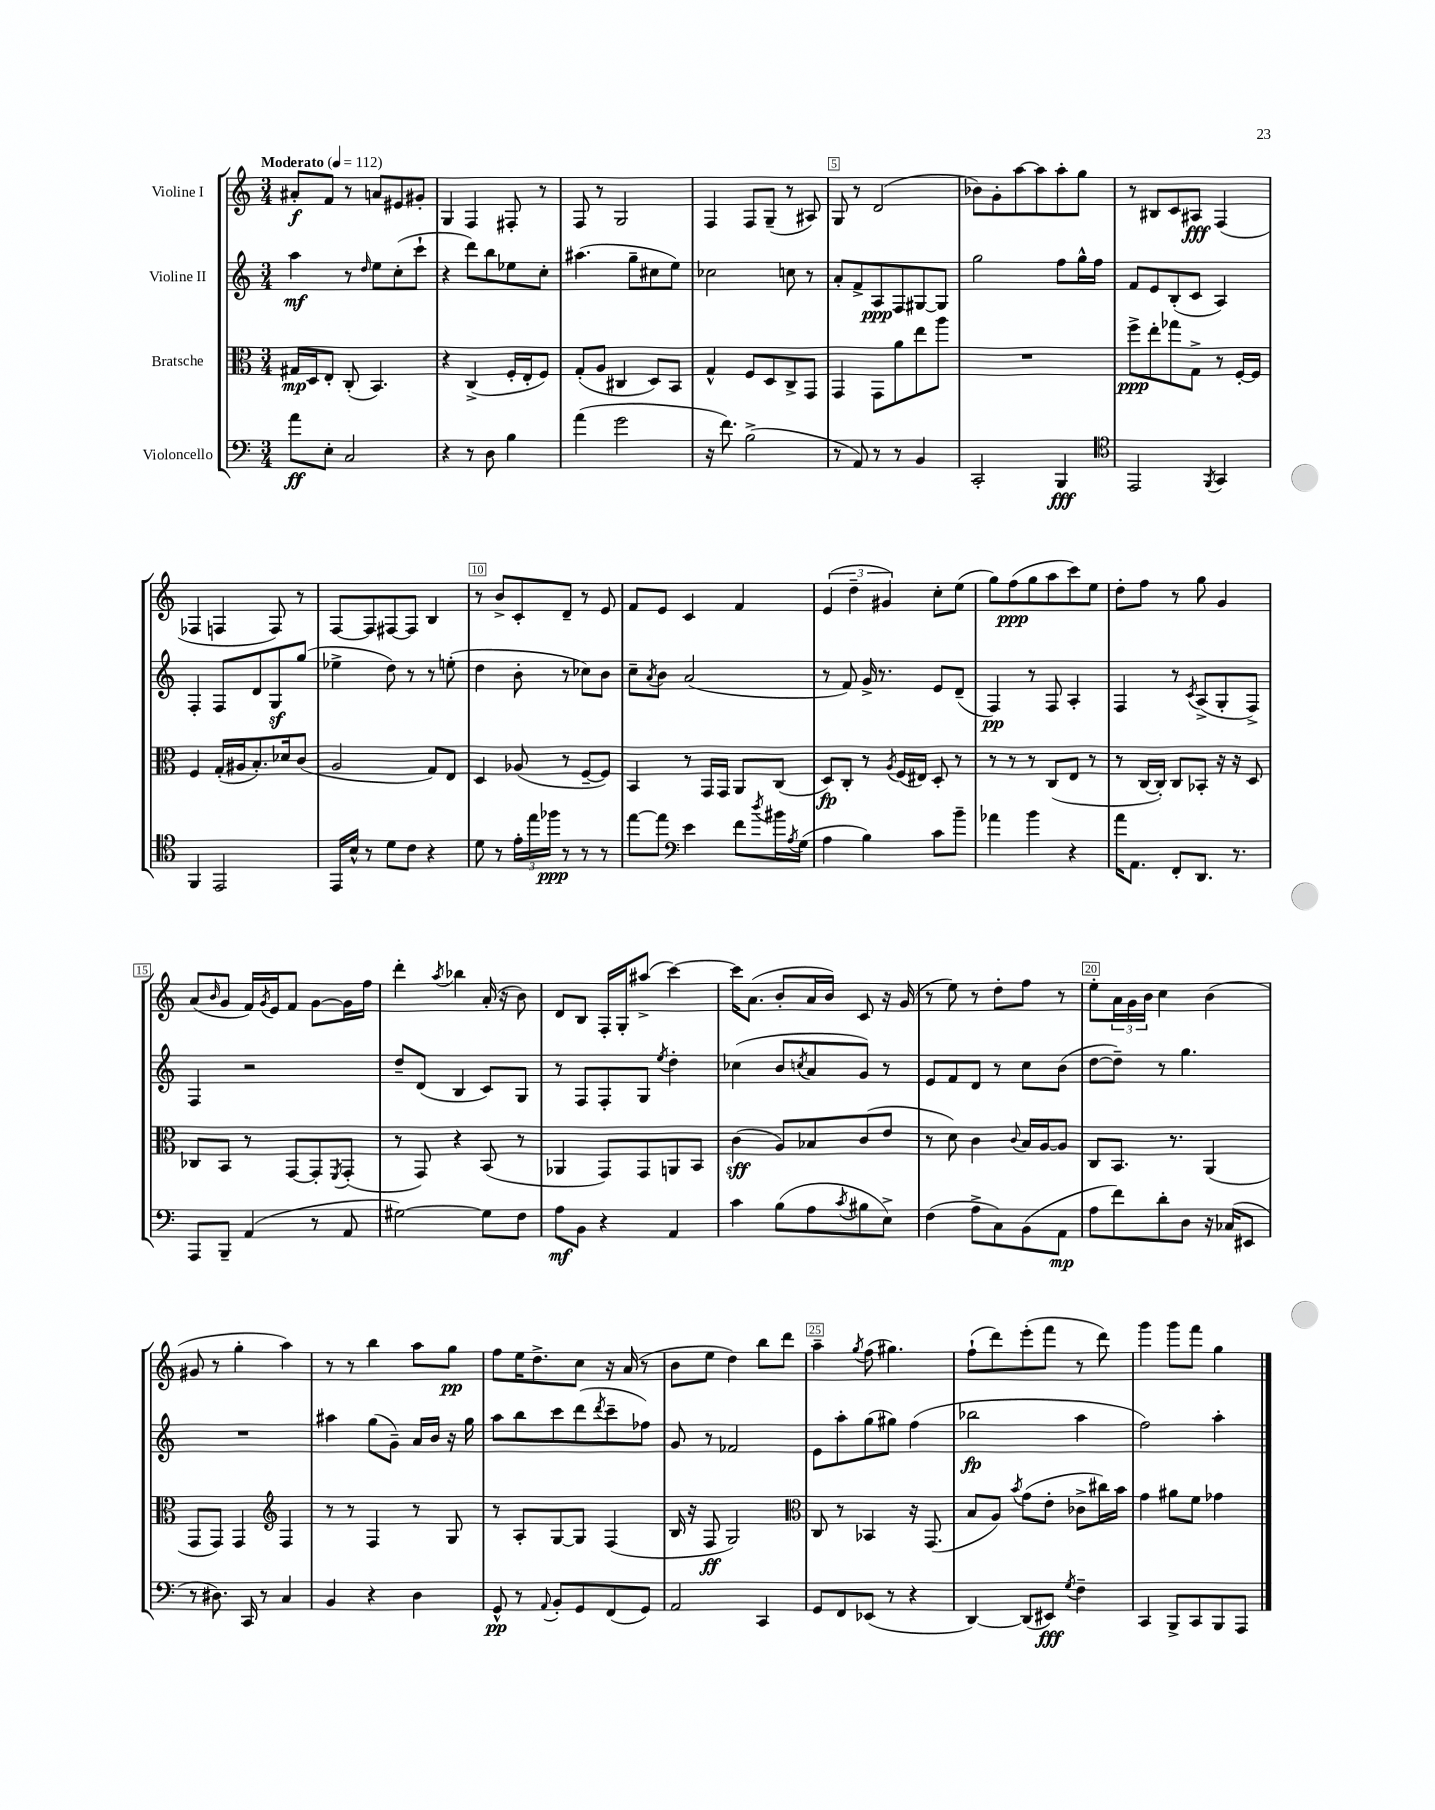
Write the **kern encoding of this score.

**kern	**kern	**kern	**kern
*staff4	*staff3	*staff2	*staff1
*clefF4	*clefC3	*clefG2	*clefG2
*k[]	*k[]	*k[]	*k[]
*M3/4	*M3/4	*M3/4	*M3/4
*MM112	*MM112	*MM112	*MM112
8a\L	16G#/LL	4aa\	8a#'/L
.	16D/J	.	.
8E'\J	8E'/J	.	8f/J
2C/	(8C'/	8r	8r
.	.	16qqdd/	.
.	4.BB/)	8ee\L	8a/L
.	.	(8cc'\	8e#/
.	.	8ccc`\J	8g#'/J
=	=	=	=
4r	4r	4r	4G/
8r	(4C^/	8ddd\L)	4F/
8D\	.	8bb\	.
4B\	16F'/LL	8ee-\	8F#'/
.	16E'/J	.	.
.	8F/J)	8cc'\J	8r
=	=	=	=
(4a\	(8G'/L	(4.aa#\	8F/
.	8A/J	.	8r
2g\	4C#/	.	2G/
.	.	8gg~\L	.
.	8D/L)	8cc#\	.
.	8BB/J	8ee\J)	.
=	=	=	=
16r	4G^^/	2cc-\	4F/
8.f\)	.	.	.
(2B^\	8F/L	.	8F/L
.	8D/	.	(8G~/J
.	8C^/	8cc\	8r
.	8GG/J	8r	8A#/)
=	=	=	=
8r	4GG/	8a'/L	8G/
8AA/)	.	8f^/	8r
8r	8GG\L	8A/	(2d/
8r	8a\	8F/	.
4BB/	8ee\	[8G#/	.
.	8aa\J	8G#/]J	.
=	=	=	=
2CC'/	2.r	2gg\	8b-\L)
.	.	.	8g'\
.	.	.	[8aa\
.	.	.	8aa\]
4BBB/	.	8ff\L	8aa'\
.	.	16gg^^\L	8gg\J
.	.	16ff\JJ	.
=	=	=	=
*clefC4	*	*	*
2EE/	8ff^\L	8f/L	8r
.	8ee'\	8e/	8B#/L
.	8gg-\	(8B'/	8c/
.	8G^\J	8c/J	8A#/J
8qFF/	.	.	.
4GG/	8r	4A/)	(4F/
.	[16F'/LL	.	.
.	16F/]JJ	.	.
=	=	=	=
4FF/	4F/	4F'/	4F-/
2EE/	(16G'/LL	8F/L	4F/
.	16A#/J	.	.
.	8.B'/)	8d/	.
.	.	8G/	8F/)
.	16d-/k	.	.
.	(8c/J	(8gg/J	8r
=	=	=	=
16EE/LL	2A/	4ee-^\	[8F/L
16B^^/JJ	.	.	.
8r	.	.	8F/]
8d\L	.	8dd\)	[8F#/
8c\J	.	8r	8F#/]J
4r	8G/L)	8r	4B/
.	8E/J	(8ee'\	.
=	=	=	=
8d\	4D/	4dd\	8r
8r	.	.	8b^/L
24e'\LL	(8A-/	8b'\	8c'/
24ee\	.	.	.
24ff-\JJ	.	.	.
8r	8r	8r	8d~/J
8r	[8F~/L	8cc-\L)	8r
8r	8F/]J)	8b\J	8e/
=	=	=	=
[8ee\L	4BB/	8cc~\L	8f/L
.	.	8qa/	.
8ee\]J	.	8b\J	8e/J
*clefF4	*	*	*
4e\	8r	(2a/	4c/
.	16GG/LL	.	.
.	16GG/JJ	.	.
8f\L	8AA/L	.	4f/
8qdd/	.	.	.
16b#\L	(8C/J	.	.
8qA/	.	.	.
(16G\JJ	.	.	.
=	=	=	=
4A\	8D/L)	8r	(6e/
.	8C'/J	8f/)	.
.	.	.	6dd~\
4B\)	8r	16g^/	.
.	.	8.r	.
.	.	.	6g#/)
.	8qA/	.	.
.	(16F/LL	.	.
.	16E#/JJ)	.	.
8c\L	8D'/	8e/L	8cc'\L
8b~\J	8r	(8d~/J	(8ee\J
=	=	=	=
4a-\	8r	4F/)	8gg\L)
.	8r	.	(8ff\
4b\	8r	8r	8gg\
.	(8C/L	8F/	8aa\
4r	8E/J	4A'/	8ccc\)
.	8r	.	8ee\J
=	=	=	=
16a\LK	8r	4F/	8dd'\L
8.AA\J	.	.	.
.	[16C/LL	.	8ff\J
.	16C'/]JJ)	.	.
8FF'/L	8C/L	8r	8r
.	.	8qc/	.
8.DD/J	8BB-'/J	(8A^/L	8gg\
.	16r	8G'/	4g/
8.r	16r	.	.
.	8D/	8F^/J)	.
=	=	=	=
8AAA/L	8C-/L	4F/	(8a/L
.	.	.	16qqb/
8BBB~/J	8BB/J	.	8g/J
(4AA/	8r	2r	16f/LL)
.	.	.	8qg/
.	.	.	16e/J
.	[8GG/L	.	8f/J
8r	8GG'/]	.	[8g\L
.	8qFF/	.	.
8AA/	(8GG'/J	.	16g\]L
.	.	.	16ff\JJ
=	=	=	=
[2G#\)	8r	8dd~/L	4ddd'\
.	8GG/)	(8d/J	.
.	.	.	8qaa/
.	4r	4B/	4bb-\
8G#\]L	(8BB/	8c/L)	(16a'/
.	.	.	16r
8F\J	8r	8G/J	8b\)
=	=	=	=
8A\L	4AA-/	8r	8d/L
8BB\J	.	8F/L	8B/J
4r	8GG/L)	8F'/	16F'/LL
.	.	.	16G'/J
.	8GG/	8G/J	(8aa#^/J
.	.	8qee/	.
4AA/	8AA/	4dd'\	[4ccc\)
.	8BB/J	.	.
=	=	=	=
4c\	(4c\	(4cc-\	16ccc\]LK
.	.	.	(8.a\J
(8B\L	8A/L)	8b/L	8b'/L
.	.	8qcc/	.
8A\	8B-/	8a/	16a/L
.	.	.	16b/JJ)
8qc/	.	.	.
8B#\	(8c/	8g/J)	8c/
8E^\J)	8e/J	8r	16r
.	.	.	(16g/
=	=	=	=
(4F\	8r	8e/L	8r
.	8d\)	8f/	8ee\)
8A^\L	4c\	8d/J	8r
8C\)	.	8r	8dd'\L
.	8qqc/	.	.
(8BB\	16B/LL	8cc\L	8ff\J
.	[16A/J	.	.
8AA\J	8A/]J	(8b\J	8r
=	=	=	=
8A\L	8C/L	[8dd\L	8ee'\L
8f\)	8.BB/J	8dd~\]J)	24a\L
.	.	.	24g\
.	.	.	24b\JJ
8d'\	.	8r	4cc\
.	8.r	.	.
8D\J	.	4.gg\	.
16r	(4AA/	.	(4b\
(16C-/LK	.	.	.
8EE#/J	.	.	.
=	=	=	=
8r	8GG/L	2.r	8g#/
8.D#\)	8GG/J)	.	8r
.	4GG/	.	4gg'\
16CC/	.	.	.
8r	.	.	.
*	*clefG2	*	*
4C/	4F/	.	4aa\)
=	=	=	=
4BB/	8r	4aa#\	8r
.	8r	.	8r
4r	4F/	(8gg\L	4bb\
.	.	8g~\J)	.
4D\	8r	16a/LL	8aa\L
.	.	16b/JJ	.
.	8G/	16r	8gg\J
.	.	16gg\	.
=	=	=	=
8GG^^/	8r	8aa\L	8ff\L
8r	8A'/L	8bb\	16ee\K
.	.	.	8.dd^\
8qqAA/	.	.	.
8BB'/L	[8G/	8ccc\	.
8GG/	8G/]J	(8ddd\	8cc\J
.	.	8qddd/	.
(8FF/	(4F/	8ccc~\	16r
.	.	.	(16a/
8GG/J)	.	8ff-\J)	8r
=	=	=	=
2AA/	16B/	8g/	8b\L
.	16r	.	.
.	8F/	8r	8ee\J
.	2G/)	2f-/	4dd\)
4CC/	.	.	8bb\L
.	.	.	8ddd\J
=	=	=	=
*	*clefC3	*	*
8GG/L	8C/	8e\L	4aa~\
8FF/	8r	8aa'\	.
.	.	.	8qgg/
(8EE-/J	4BB-/	(8gg\	(8ff\
8r	.	8gg#\J)	4.gg#\)
4r	16r	(4ff\	.
.	(8.GG/	.	.
=	=	=	=
[4DD/)	8B/L	2bb-\	(8ff`\L
.	8A/J)	.	8ddd\)
.	8qb/	.	.
(8DD/]L	(8g\L	.	(8eee'\
8EE#/J)	8e'\J	.	8fff\J
8qG/	.	.	.
4F~\	8c-^\L	4aa\	8r
.	16cc#\L)	.	8ddd\)
.	16b\JJ	.	.
=	=	=	=
4CC/	4g\	2ff\)	4ggg\
8BBB^/L	8a#\L	.	8ggg\L
8CC/	8f\J	.	8fff\J
8BBB/	4g-\	4aa'\	4gg\
8AAA/J	.	.	.
==	==	==	==
*-	*-	*-	*-
